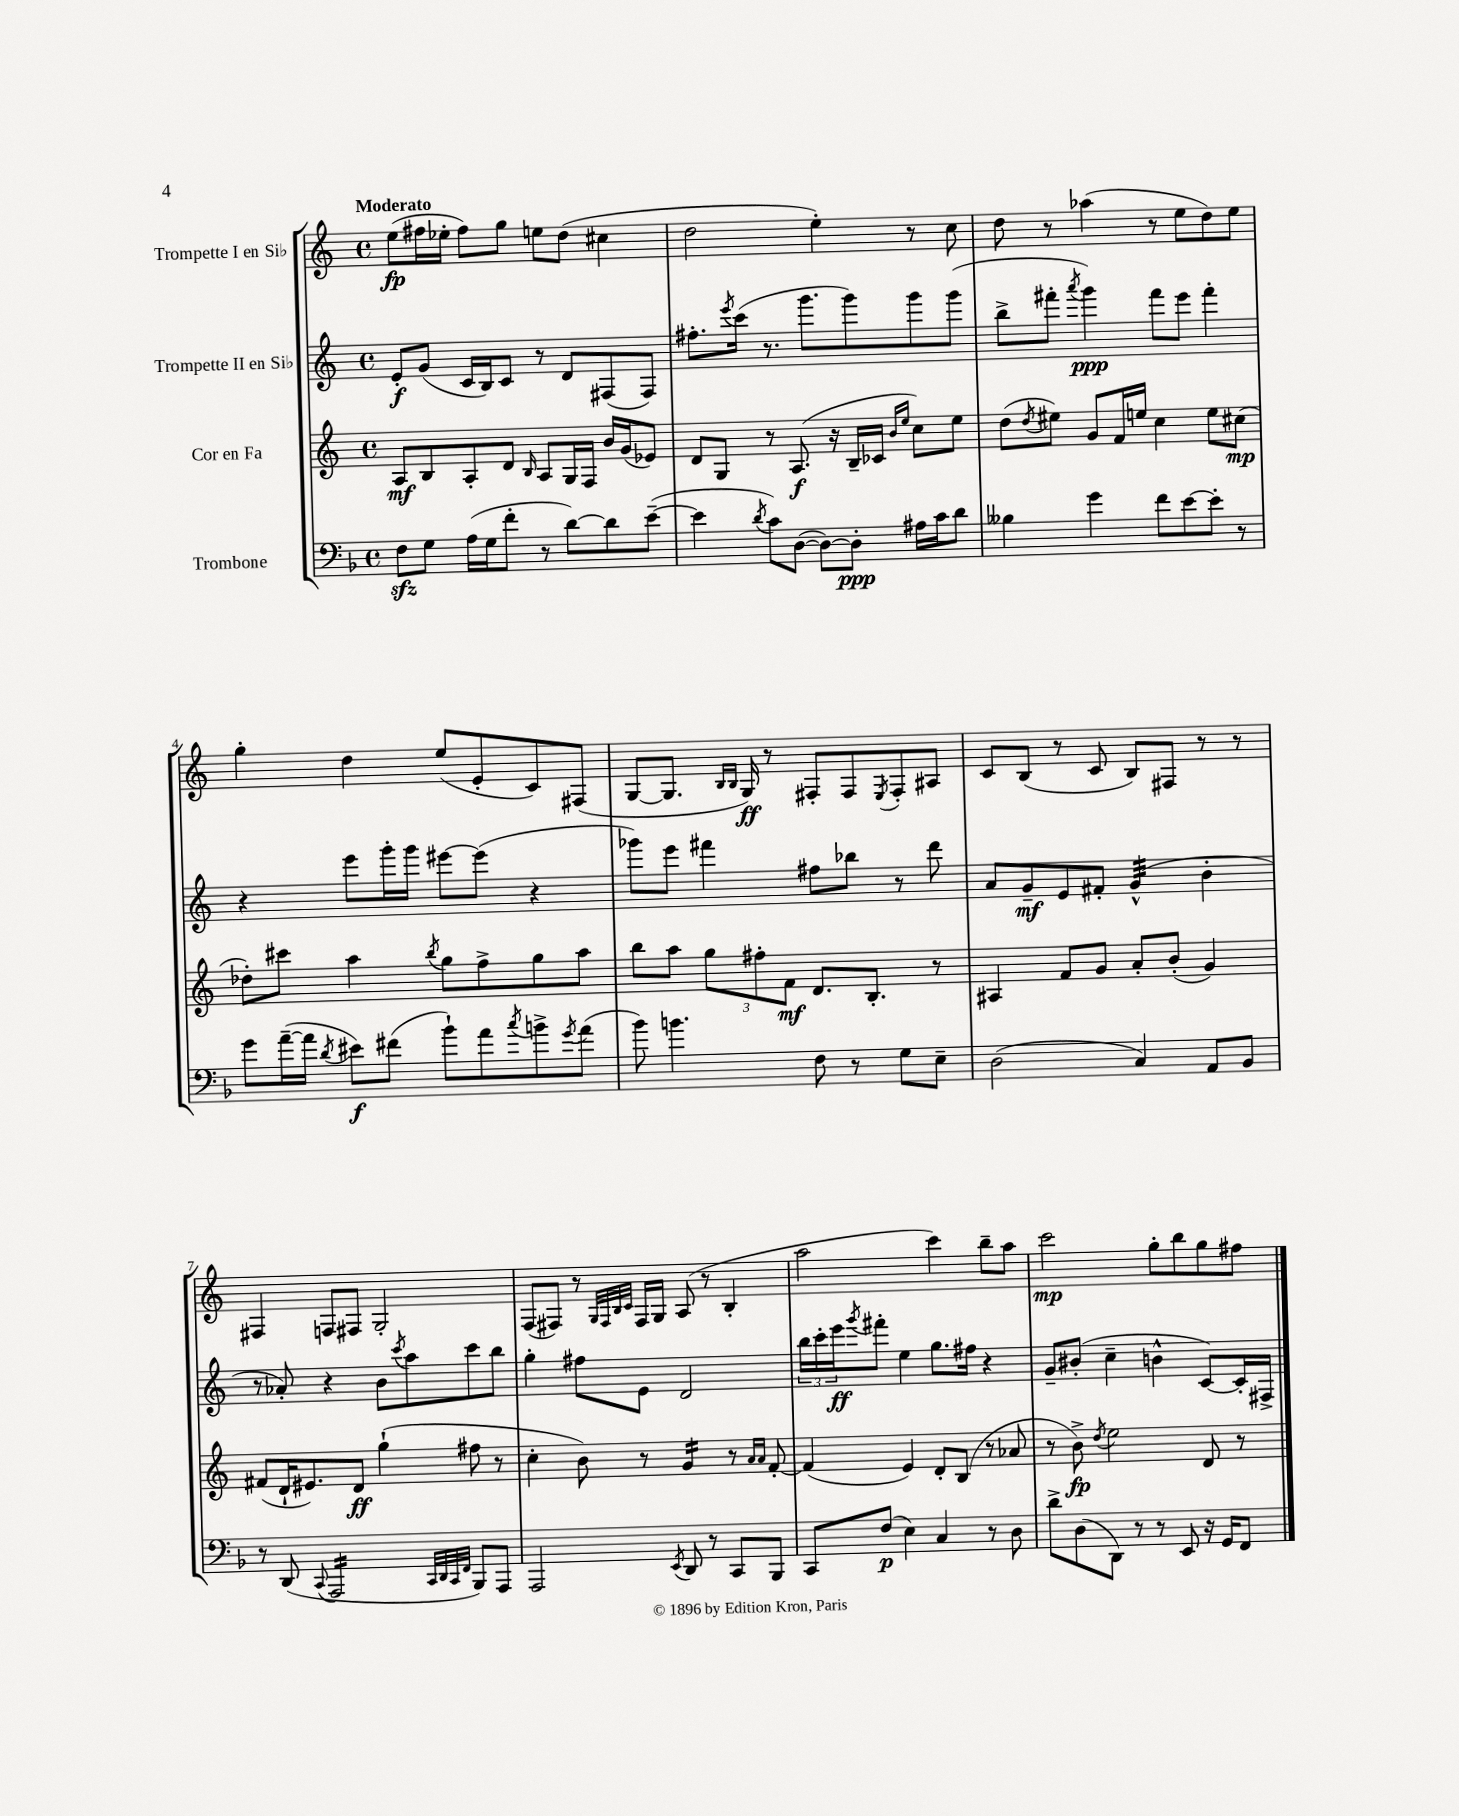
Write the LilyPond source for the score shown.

<<
\new StaffGroup <<
\new Staff = "s0" \with { instrumentName = "Trompette I en Sib" } {
    \clef treble \key c \major \defaultTimeSignature \time 4/4 \tempo "Moderato"
    e''8\fp( fis''16 ees''16-. fis''8) g''8 e''8 d''8( cis''4 |
    d''2 e''4-.) r8 c''8 |
    d''8 r8 aes''4( r8 e''8 d''8) e''8 |
    g''4-. d''4 e''8( e'8-. c'8) fis8( |
    g8~ g8. \grace { b16 b16 } g16\ff) r8 fis8-. fis8 \acciaccatura { e8 } fis8-. ais8 |
    c'8 b8( r8 c'8 b8) fis8 r8 r8 |
    fis4 f8 fis8 g2-. |
    f8( fis8) r8 \grace { g32 fis32 b32 c'32 } fis16 g16 a8( r8 b4-. |
    a''2 c'''4) b''8-- a''8 |
    c'''2\mp g''8-. b''8 g''8 fis''8 \bar "|." |
}
\new Staff = "s1" \with { instrumentName = "Trompette II en Sib" } {
    \clef treble \key c \major \defaultTimeSignature \time 4/4
    e'8-.\f g'8( c'16 b16) c'8 r8 d'8 fis8( fis8) |
    fis''8.-. \acciaccatura { e'''8 } c'''16( r8. g'''8. g'''8) g'''8 g'''8( |
    b''8-> fis'''8-. \acciaccatura { a'''8 } g'''4\ppp) fis'''8 e'''8 fis'''4-. |
    r4 e'''8 g'''16-. g'''16 eis'''8~ eis'''8( r4 |
    ges'''8) e'''8 fis'''4 fis''8 bes''8 r8 d'''8 |
    a'8 g'8--\mf e'8 fis'8-. g'4:32-^( b'4-. |
    r8 aes'8-.) r4 b'8 \acciaccatura { c'''8 } a''8 c'''8 b''8 |
    g''4-. fis''8 e'8 d'2 |
    \tuplet 3/2 { b''16 c'''16-. e'''16\ff } \acciaccatura { g'''8 } fis'''8-. e''4 g''8. fis''16 r4 |
    g'8-- bis'8-.( c''4-- b'4-^ c'8~) c'16-. fis16-> \bar "|." |
}
\new Staff = "s2" \with { instrumentName = "Cor en Fa" } {
    \clef treble \key c \major \defaultTimeSignature \time 4/4
    a8\mf b8 a8-. d'8 \grace { b16 } a8 g16 f16 b'16 g'16( ees'8) |
    d'8 g8 r8 a8.\f( r16 b16-- ces'16 \grace { b'16 e''16 } c''8) e''8 |
    d''8( \acciaccatura { d''8 } eis''8) g'8 f'16 e''16 c''4 e''8 cis''8\mp( |
    des''8-.) cis'''8 a''4 \acciaccatura { b''8 } g''8 f''8-> g''8 a''8 |
    b''8 a''8 \tuplet 3/2 { g''8 fis''8-. f'8\mf } d'8. b8.-. r8 |
    ais4 f'8 g'8 a'8-. b'8-.( g'4) |
    fis'8( d'16-! eis'8.) d'8\ff g''4-!( fis''8 r8 |
    c''4-. b'8) r8 g'4:16 r8 \grace { a'16 a'16 } f'8~-. |
    f'4( e'4) d'8-. b8( r8 aes'8 |
    r8 b'8->\fp) \acciaccatura { d''8 } e''2 d'8 r8 \bar "|." |
}
\new Staff = "s3" \with { instrumentName = "Trombone" } {
    \clef bass \key f \major \defaultTimeSignature \time 4/4
    f8\sfz g8 a16( g16 f'8-. r8 d'8~) d'8 e'8~--( |
    e'4 \acciaccatura { d'8 } c'8) d8~( d8~) d8-.\ppp ais16 c'16 d'8 |
    beses4 g'4 f'8 e'8~ e'8-. r8 |
    g'8 a'16~--( a'16 \acciaccatura { d'8 } eis'8\f) fis'8( bes'8-!) a'8 \acciaccatura { c''8 } b'8-> \acciaccatura { g'8 } a'8( |
    bes'8) b'4. f8 r8 g8 e8-- |
    d2( c4) a,8 bes,8 |
    r8 d,8( \appoggiatura { c,8 } a,,2:16 \grace { c,32 d,32 c,32 f,32 } bes,,8) a,,8 |
    a,,2 \acciaccatura { e,8 } d,8 r8 c,8 bes,,8 |
    c,8 f8\p( e4) c4 r8 d8 |
    d'8-> d8( d,8) r8 r8 e,8 r16 g,16 f,8 \bar "|." |
}
>>
>>
